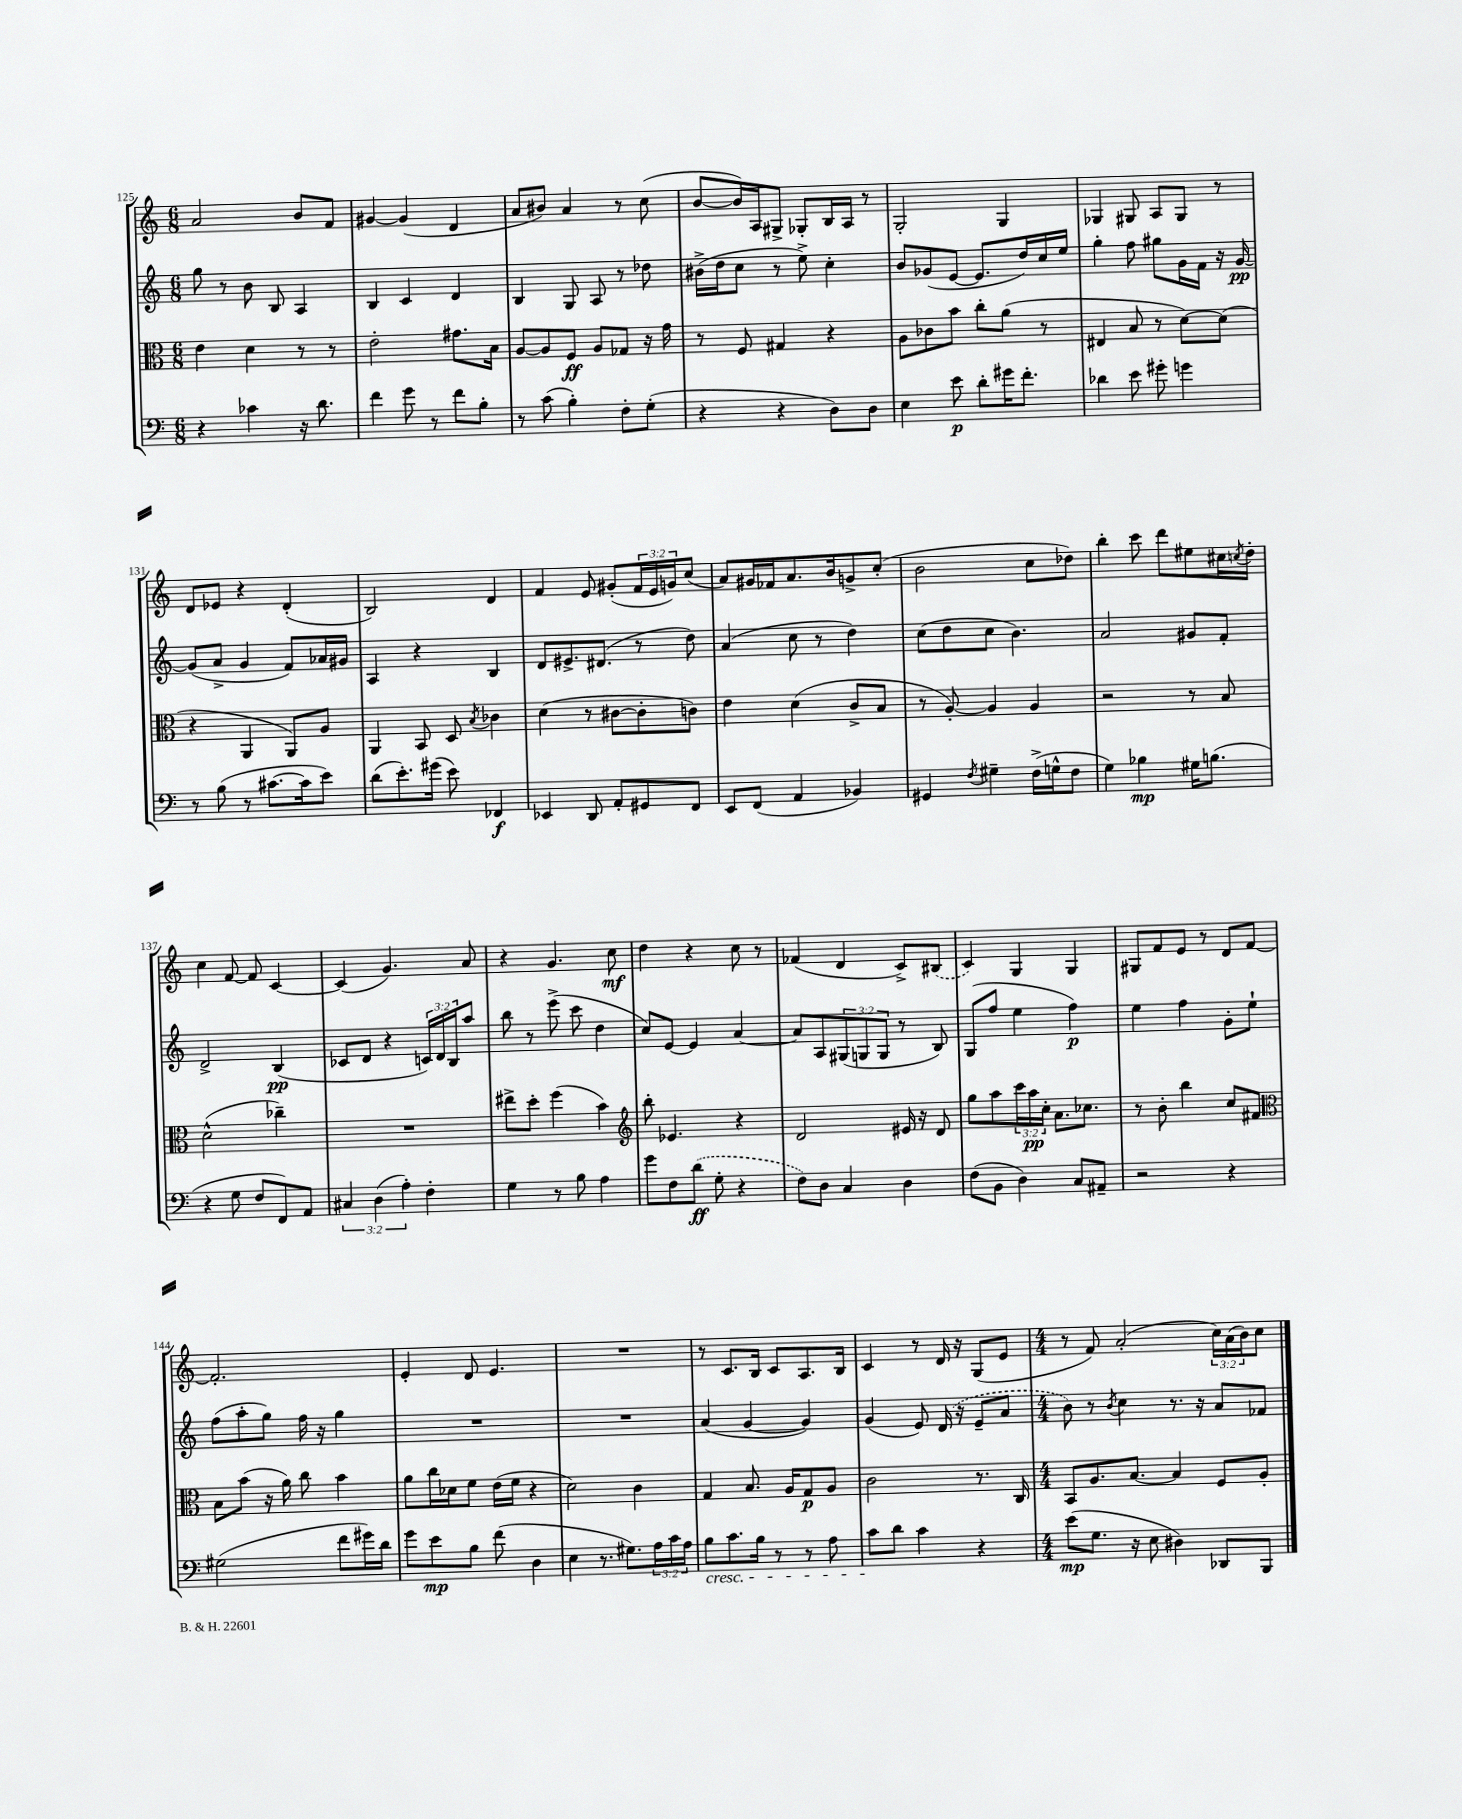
<<
\new StaffGroup <<
\new Staff = "s0" {
    \clef treble \key c \major \numericTimeSignature \time 6/8 \override Staff.TupletNumber.text = #tuplet-number::calc-fraction-text
    a'2 b'8 f'8 |
    gis'4~ gis'4( d'4 |
    a'8 bis'8) a'4 r8 c''8( |
    b'8~ b'16) a16 gis8-> ges8-. b16 a16 r8 |
    g2-. g4 |
    ges4 gis8 a8 gis8 r8 |
    d'8 ees'8 r4 d'4-.( |
    b2) d'4 |
    f'4 e'8 gis'8-.( \tuplet 3/2 { f'16 e'16 g'16) } c''8( |
    a'8) gis'16 fes'16 a'8. b'16 g'8-> c''8-.( |
    b'2 c''8 des''8) |
    b''4-. c'''8 d'''8 eis''8 cis''16 \acciaccatura { c''8 } d''16-. |
    c''4 f'8~ f'8 c'4~ |
    c'4( g'4.) a'8 |
    r4 g'4. c''8\mf |
    d''4 r4 c''8 r8 |
    fes'4( d'4 c'8->) \once \slurDashed bis8( |
    c'4) g4 g4 |
    gis8 f'8 e'8 r8 d'8 f'8~ |
    f'2.-. |
    e'4-. d'8 e'4. |
    R2. |
    r8 c'8. b16 c'8 a8. b16 |
    c'4 r8 d'16 r16 g8( e'8 |
    \numericTimeSignature \time 4/4 r8 f'8) a'2-.( \tuplet 3/2 { c''16) a'16( b'16) } c''8 \bar "|." |
}
\new Staff = "s1" {
    \clef treble \key c \major \numericTimeSignature \time 6/8 \override Staff.TupletNumber.text = #tuplet-number::calc-fraction-text
    g''8 r8 b'8 b8 a4 |
    b4 c'4 d'4 |
    b4 g8 a8 r8 des''8 |
    bis'16->( d''16 c''8 r8 e''8->) c''4-. |
    b'8 ges'8( e'8~ e'8. d''16) c''16 e''16 |
    g''4-. f''8 gis''8 g'16 f'16 r16 g'16~\pp |
    g'8( a'8-> g'4 f'8) aes'16 gis'16 |
    a4 r4 b4 |
    d'8 eis'8.-> dis'8.( r8 d''8) |
    a'4( c''8 r8 d''4) |
    c''8( d''8 c''8 b'4.) |
    a'2 gis'8 f'8-. |
    d'2-> b4\pp( |
    ces'8 d'8 r4 \tuplet 3/2 { c'16) d'16 b16 } a''8 |
    b''8 r8 e'''8->( c'''8 d''4 |
    c''8) e'8~ e'4 a'4~ |
    a'8 a8 \tuplet 3/2 { gis8( g8 g8 } r8 b8) |
    g8( f''8 e''4 f''4\p) |
    e''4 f''4 g'8-. e''8-! |
    f''8( a''8-. g''8) f''16 r16 g''4 |
    R2. |
    R2. |
    a'4( g'4~ g'4) |
    g'4( e'8) \once \slurDashed d'16( r16 e'8-- a'8 |
    \numericTimeSignature \time 4/4 b'8) r8 \acciaccatura { b'8 } c''4 r8. r16 a'8 fes'8 \bar "|." |
}
\new Staff = "s2" {
    \clef alto \key c \major \numericTimeSignature \time 6/8 \override Staff.TupletNumber.text = #tuplet-number::calc-fraction-text
    e'4 d'4 r8 r8 |
    e'2-. gis'8. b16 |
    a8~ a8 f8\ff a8 ges8 r16 g'16 |
    r8 f8 gis4 r4 |
    a8 ces'8 b'8 c''8-. a'8( r8 |
    eis4 b8 r8 d'8~) d'8( |
    r4 a,4 a,8) a8 |
    a,4 b,8 d8 \acciaccatura { b8 } ces'4 |
    d'4( r8 cis'8~ cis'8-. c'8) |
    e'4 d'4( c'8-> b8 |
    r8 a8~-.) a4 a4 |
    r2 r8 b8 |
    d'2-^( ces''4--) |
    R2. |
    eis''8-> d''8-. f''4( b'4) |
    \clef treble b''8-. ees'4. r4 |
    d'2 eis'16 r16 d'8 |
    g''8 a''8 \tuplet 3/2 { c'''16 a''16\pp c''16-. } a'8. ces''8. |
    r8 b'8-. b''4 c''8 fis'8 |
    \clef alto b8 b'8( r16 a'16) c''8 b'4 |
    a'8 c''16 des'16 f'8 e'16( f'16 r4 |
    d'2) c'4 |
    g4 b8. a16 g8\p a8 |
    c'2 r8. c16 |
    \numericTimeSignature \time 4/4 b,8 a8. b8.~ b4 f8 a8-. \bar "|." |
}
\new Staff = "s3" {
    \clef bass \key c \major \numericTimeSignature \time 6/8 \override Staff.TupletNumber.text = #tuplet-number::calc-fraction-text
    r4 ces'4 r16 d'8. |
    f'4 g'8 r8 f'8 b8-. |
    r8 c'8( b4-.) f8-. g8-.( |
    r4 r4 d8) d8 |
    e4 e'8\p d'8-. gis'16 f'8.-. |
    des'4 e'8 gis'8-. g'4 |
    r8 b8( r8 cis'8.~ cis'16 e'8) |
    d'8( e'8.-.) gis'16( e'8) fes,4\f |
    ees,4 d,8 a,8-. gis,8 f,8 |
    e,8 f,8( a,4 bes,4) |
    gis,4 \acciaccatura { f8 } gis4-- f16->( g16-^ f8 |
    g4) bes4\mp gis16 b8.( |
    r4 g8 f8 f,8) a,8 |
    \tuplet 3/2 { cis4 d4( a4-.) } f4-. |
    g4 r8 b8 a4 |
    g'8 f8 \once \slurDashed d'8\ff( g8-. r4 |
    f8) d8 c4 d4 |
    f8( b,8 d4) c8 ais,8-- |
    r2 r4 |
    gis2( f'8 gis'16) d'16 |
    g'8 e'8\mp b8 f'8( d4 |
    e4 r8. gis8.) \tuplet 3/2 { a16 c'16 a16 } |
    b8\cresc c'8. b16 r8 r8 a8 |
    c'8\! d'8 c'4 r4 |
    \numericTimeSignature \time 4/4 e'8\mp( g8. r16 e8 dis4) des,8 b,,8 \bar "|." |
}
>>
>>
\layout { \context { \Score currentBarNumber = #125 } }
